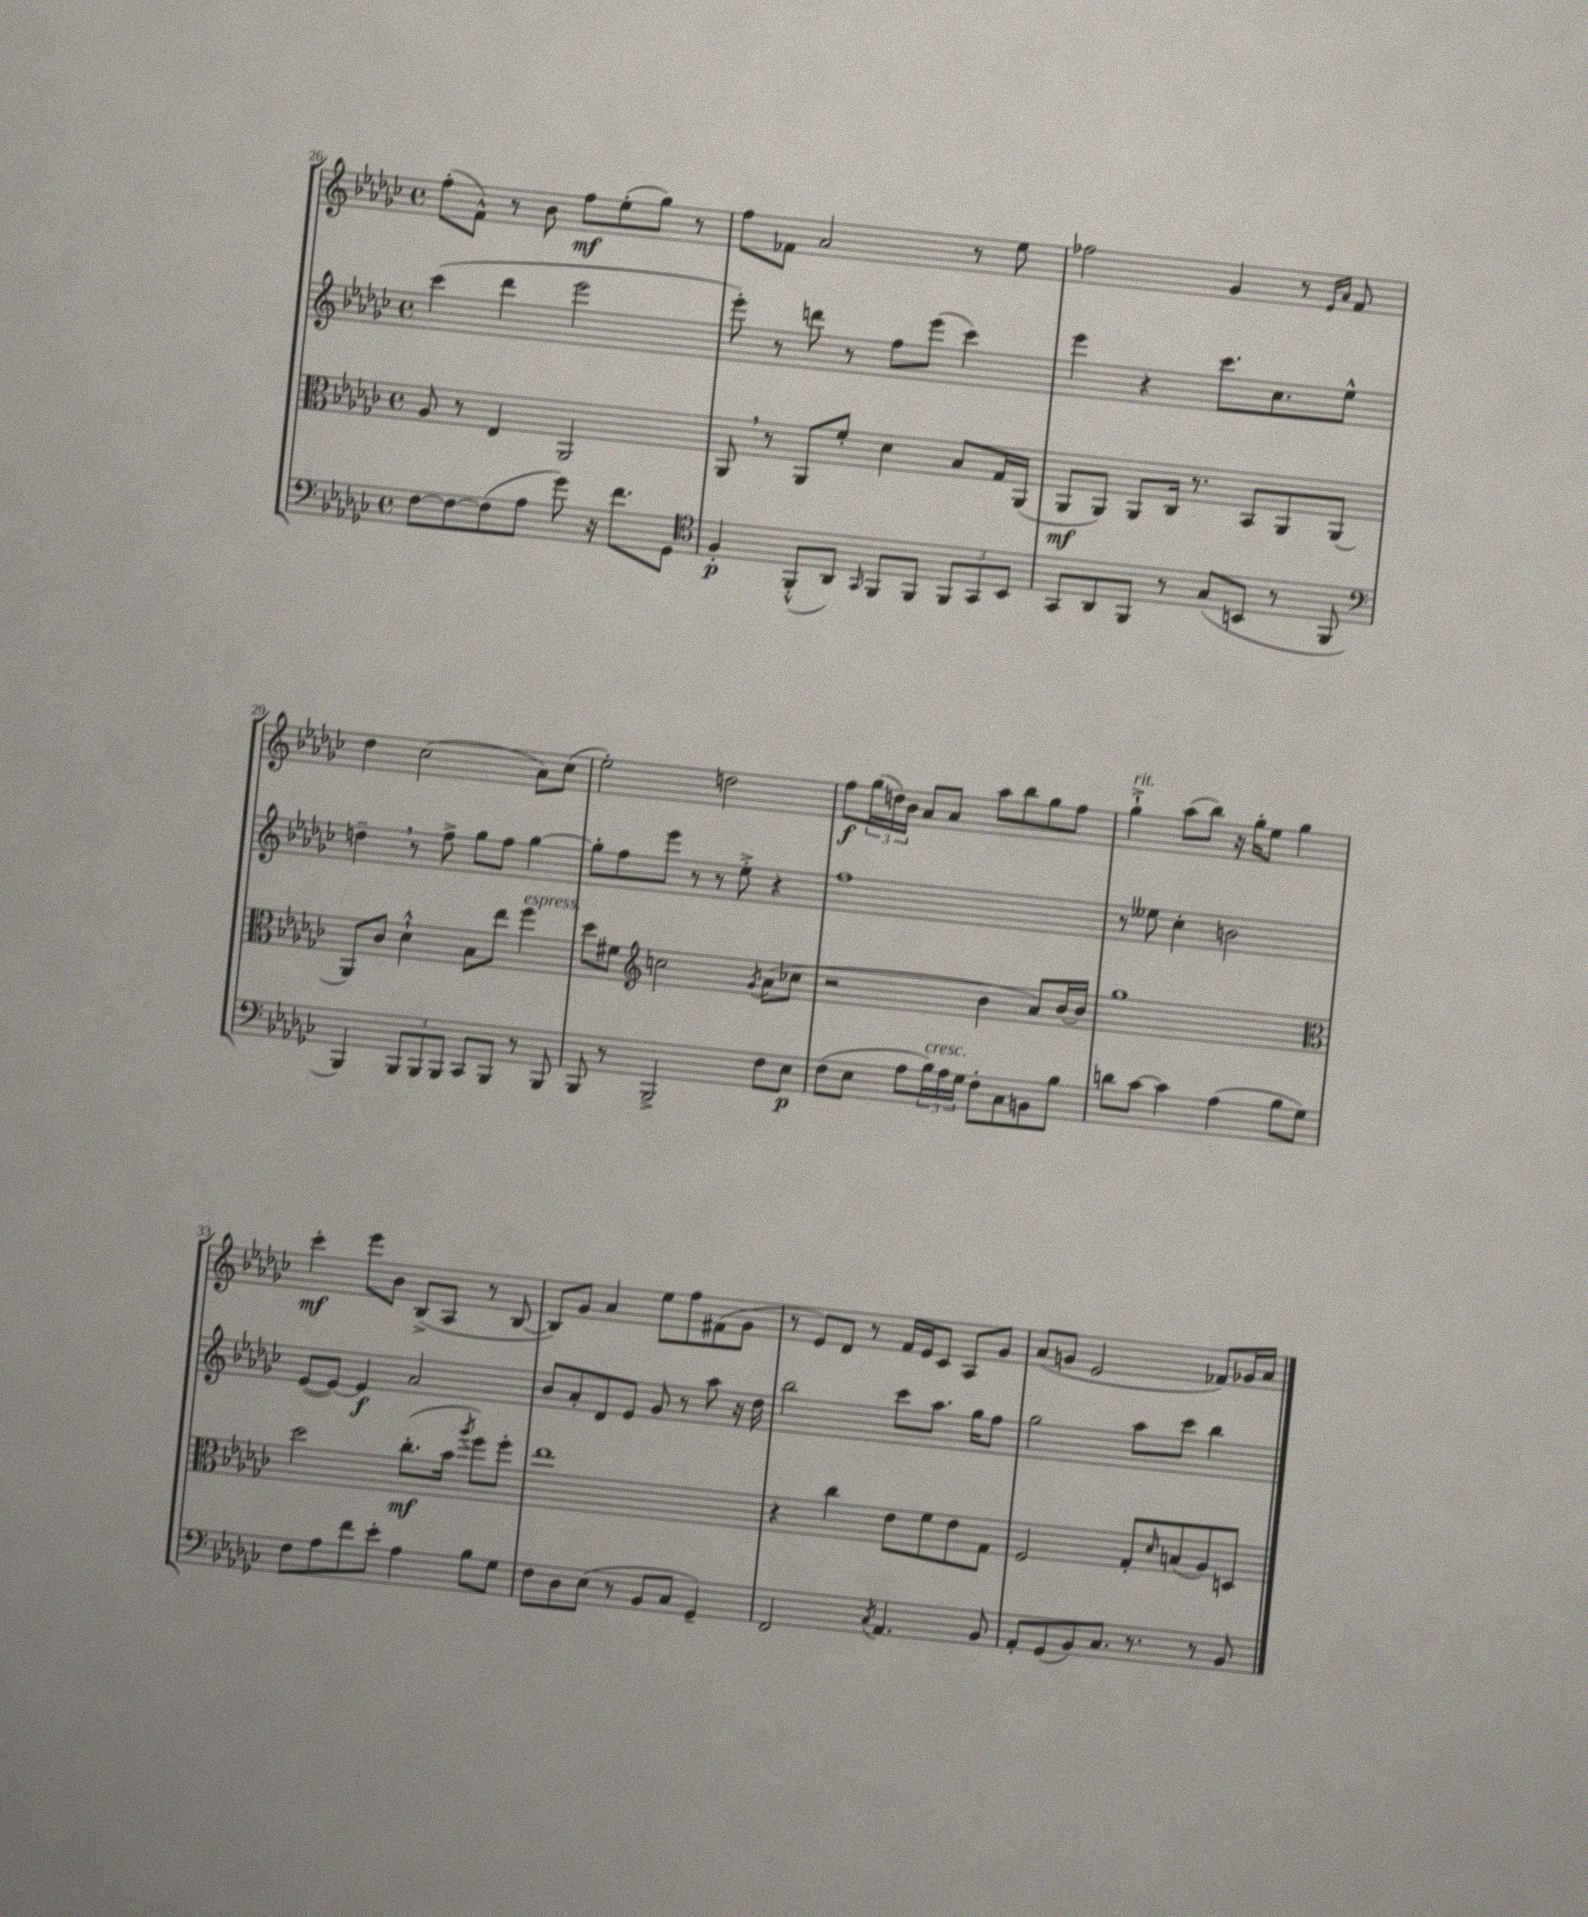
<<
\new StaffGroup <<
\new Staff = "s0" {
    \clef treble \key ges \major \defaultTimeSignature \time 4/4
    f''8-.( f'8-^) r8 bes'8 f''8\mf ees''8-.( ges''8) r8 |
    f''8 fes'8 aes'2 r8 ees''8 |
    fes''2 ges'4 r8 \grace { ees'16 aes'16 } f'8 |
    des''4 ces''2( aes'8) ces''8( |
    ees''2-.) d''2 |
    f''8\f \tuplet 3/2 { ges''16( d''16) bes'16 } aes'8 aes'8 aes''8 bes''8 ges''8 f''8 |
    ges''4-!->^\markup { \italic "rit." } aes''8( bes''8) r16 ges''16-. ees''8 ges''4 |
    ces'''4-.\mf ees'''8 bes'8 bes8->( aes8 r8 bes8~ |
    bes8) ges'8 aes'4 ees''8 f''8 fis'8( ges'8 |
    r8 ees'8) des'8 r8 f'16 ees'16 ces'8 aes8 ges'8 |
    aes'8( g'8 ees'2 fes'8) ges'16 aes'16 \bar "|." |
}
\new Staff = "s1" {
    \clef treble \key ges \major \defaultTimeSignature \time 4/4
    ces'''4( des'''4 ees'''2 |
    ees'''8-.) r8 d'''8 r8 f''8 ees'''8( ces'''4) |
    ees'''4 r4 ces'''8. ces''8. ees''8-^ |
    d''4-- \breathe r8 f''8-> ges''8 f''8 ges''4~ |
    ges''8-. f''8 ees'''8 r8 r8 ees''8-.-> r4 |
    f''1 |
    r8 eeses''8 ces''4-. b'2 |
    ees'8~( ees'8~) ees'4\f aes'2 |
    bes'8 aes'8-. des'8 ees'8 ges'8 r8 aes''8 r16 des''16 |
    bes''2 ces'''8 aes''8. ges''16 f''8 |
    ges''2 aes''8 ces'''8 bes''4 \bar "|." |
}
\new Staff = "s2" {
    \clef alto \key ges \major \defaultTimeSignature \time 4/4
    aes8 r8 ees4 aes,2 |
    aes,8 \breathe r8 aes,8 f'8-. des'4 bes8 ges16 aes,16( |
    aes,8\mf aes,8) aes,8 ces16 r8. bes,8 aes,8 aes,8( |
    aes,8) ces'8 des'4-!-^ bes8 ees''8 f''4^\markup { \italic "espress." } |
    des''8 fis'8 \clef treble c''2 \acciaccatura { ges'8 } aes'8( ces''8 |
    r2 bes'4 aes'8) bes'16~ bes'16 |
    ges''1 |
    \clef alto des''2 ces''8.-.\mf( bes'16 \acciaccatura { aes''8 } f''8) f''8-. |
    ees''1 |
    r4 ces''4 ees'8 f'8 ees'8 ges8 |
    f2 ges8-. \grace { des'16 } b8( aes8) d8 \bar "|." |
}
\new Staff = "s3" {
    \clef bass \key ges \major \defaultTimeSignature \time 4/4
    f8~ f8~ f8( aes8 ges'8) r16 f'8. ges,8 |
    \clef tenor f4-.\p f,8-.-^( aes,8) \grace { ges,16 } f,8 f,8 \tuplet 3/2 { f,8 ges,8 bes,8 } |
    ges,8 aes,8 f,8 r8 ges8( b,8 r8 f,8 |
    \clef bass bes,,4) \tuplet 3/2 { bes,,8 bes,,8 bes,,8 } ces,8 bes,,8 r8 bes,,8 |
    bes,,8 r8 bes,,2-> f8 ees8\p |
    f8( ees8 aes8 \tuplet 3/2 { bes16^\markup { \italic "cresc." }) aes16 ges16 } f8-. ces8 b,8 bes8 |
    d'8 ces'8~ ces'4 aes4( bes8 ges8) |
    f8 aes8 f'8 ees'8-. aes4 bes8 ges8 |
    f8 des8 ees8( r8 bes,8 ces8 ges,4--) |
    f,2 \acciaccatura { ces8 } aes,4. bes,8 |
    aes,8-. ges,8( bes,8) ces8. r8. r8 bes,8 \bar "|." |
}
>>
>>
\layout { \context { \Score currentBarNumber = #26 } }
